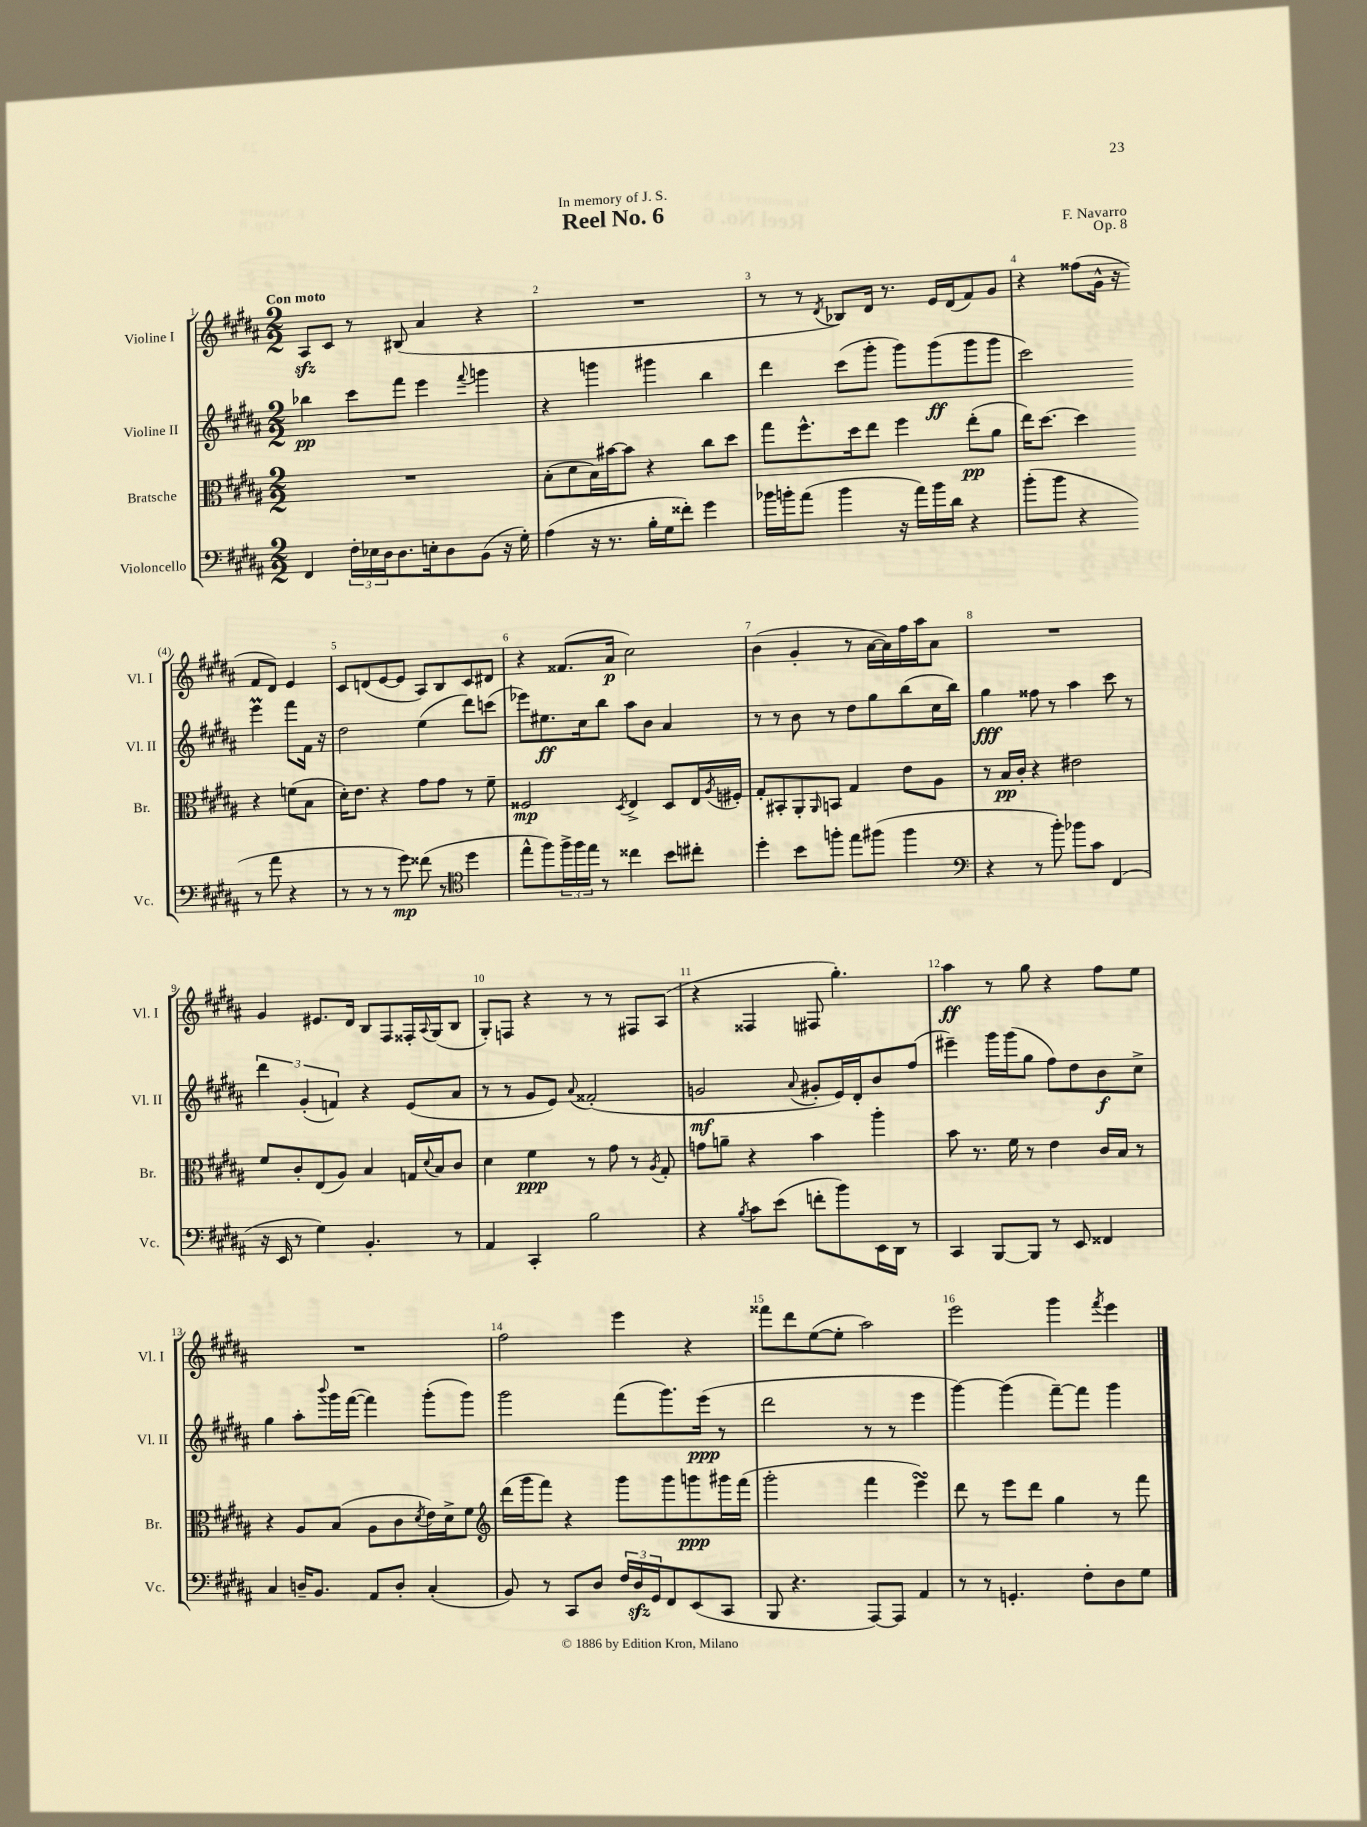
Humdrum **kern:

**kern	**kern	**kern	**kern
*staff4	*staff3	*staff2	*staff1
*clefF4	*clefC3	*clefG2	*clefG2
*k[f#c#g#d#a#]	*k[f#c#g#d#a#]	*k[f#c#g#d#a#]	*k[f#c#g#d#a#]
*M2/2	*M2/2	*M2/2	*M2/2
4FF#/	1r	4bb-\	8A#/L
.	.	.	8c#/J
24F#'\LL	.	8ccc#\L	8r
24E-\	.	.	.
24D#\J	.	.	.
8.D#\	.	8fff#\J	(8B#/
.	.	4eee\	4a#/
16E'\k	.	.	.
8D#\	.	.	.
.	.	8qqfff#/	.
(8BB\J	.	4ggg\	4r
16r	.	.	.
16G#'\)	.	.	.
=	=	=	=
(4A#\	(8B'\L	4r	1r
.	8d#\	.	.
16r	16B\L)	4ggg\	.
8.r	[16b#\J	.	.
.	8b#\]J	.	.
16B'\LL	4r	4ggg#\	.
16G#\J	.	.	.
8f##'\J)	.	.	.
4g#\	8cc#\L	4bb\	.
.	8dd#\J	.	.
=	=	=	=
16b-\LL	8gg#\L	4ddd#\	8r
16b'\J	.	.	.
(8a#\J	8.ff#^^\	.	8r
.	.	.	8qd#/
4b\	.	(8ccc#\L	8B-/L)
.	16dd#\k	.	.
.	8ee\J	8ggg#'\J	16d#/Jk
.	.	.	8.r
16r	4ff#\	8ggg#\L)	.
16a#\LL)	.	.	.
16b\	.	(8ggg#\	16e/LL
16d#\JJ	.	.	(16d#/J
4r	(8ee'\L	8ggg#\	8f#/)
.	8a#\J	8ggg#\J	8g#/J
=	=	=	=
(8b'\L	16ee\LK)	2ccc#\)	4r
.	[8.dd#\J	.	.
8b\J	.	.	.
4r	4dd#\]	.	(8ff##\L
.	.	.	16g#^^\Jk
.	.	.	16r
8r	4r	4eee\	8f#/L
8a#\	.	.	8d#/J)
4r	(8f\L	8fff#\L	4e/
.	8B\J	16f#\Jk	.
.	.	16r	.
=	=	=	=
8r	16d#'\LK)	2dd#\	8c#/L
.	8.e\J	.	.
8r	.	.	(8d/
8r	4r	.	[8e/
8g#\)	.	.	8e/]J
(8f##\	8g#\L	(4ee\	8A#/L)
8r	8g#\J	.	8B/
*clefC4	*	*	*
4dd#\	8r	8ddd#\L)	8c#/
.	8f#~\	(8ccc\J	8d#/J
=	=	=	=
8ee^^\L	2F##/	8eee-\L)	4r
8ff#\)	.	8.ee#\	.
24ff#^\L	.	.	(8.f##/L
24ff#\	.	.	.
.	.	16cc#\k	.
24ee\JJ	.	.	.
8r	.	8bb\J	.
.	.	.	16a#/Jk
.	8qD#/	.	.
4cc##\	4E^/	8aa#\L	2cc#\)
.	.	8b\J	.
8b\L	8D#/L	4a#/	.
8cc#'\J	16E/L	.	.
.	8qA#/	.	.
.	16F#'/JJ	.	.
=	=	=	=
4dd#'\	8G#'/L	8r	(4b\
.	8BB#'/	8r	.
8b\L	8AA#'/	8b\	4g#'/
.	16qqAA#/	.	.
8ff'\J	8BB/J	8r	.
8ee\L	4G#/	8dd#\L	8r
(8ff#\J	.	8gg#\	[16a#\LL
.	.	.	16a#\])
4ff#\	8e\L	(8bb\	16ff#\
.	.	.	16aa#\J
.	8A#\J	16cc#\L	8a#\J
.	.	16bb\JJ)	.
=	=	=	=
*clefF4	*	*	*
4r	8r	4gg#\	1r
.	16B/LL	.	.
.	16c#'/JJ	.	.
8r	4r	8ff##\	.
8b'\)	.	8r	.
8b-\L	2e#\	4aa#\	.
8c#\J	.	.	.
(4FF#/	.	8ccc#\	.
.	.	8r	.
=	=	=	=
16r	8f#/L	6ddd#\	4g#/
16EE/	.	.	.
8r	8c#'/	.	.
.	.	(6g#'/	.
4G#\)	(8E/	.	8.e#/L
.	.	6f/)	.
.	8A#/J)	.	.
.	.	.	16d#/Jk
4.BB'/	4B/	4r	8B/L
.	.	.	8F#/
.	16G/LL	(8e/L	16F##'/L
.	8qqd#/	.	8qqA#/
.	16B/J	.	(16G#/J
8r	8c#/J	8a#/J	8B/J
=	=	=	=
4AA#/	4d#\	8r	8G#'/L)
.	.	8r	8F/J
4CC#'/	4f#\	8g#/L	4r
.	.	8e/J)	.
.	.	8qqa#/	.
2B\	8r	(2f##'/	8r
.	8g#\	.	8r
.	8r	.	8F#/L
.	8qA#/	.	.
.	8G#'/	.	(8A#/J
=	=	=	=
4r	8g\L	2g/	4r
.	8a~\J	.	.
8qB/	.	.	.
8c#\L	4r	.	4F##/
(8e\J	.	.	.
.	.	8qqa#/	.
8f'\L	4b\	8g#'/L	8F#/
8b\)	.	16e/L)	4.gg#'\)
.	.	16d#'/J	.
16EE\L	4aa#'\	8b/	.
16DD#\JJ	.	.	.
8r	.	(8ff#/J	.
=	=	=	=
4CC#/	8b\	4eee#~\)	4aa#\
.	8.r	.	.
[8BBB/L	.	16ggg#\LL	8r
.	16f#\	(16ggg#\J	.
8BBB/]J	8r	8gg#\J	8gg#\
8r	4e\	8ff#\L)	4r
8EE/	.	8dd#\	.
4FF##/	16c#/LL	8b\	8ff#\L
.	16B/JJ	.	.
.	8r	8cc#^\J	8ee\J
=	=	=	=
4C#/	4r	4gg#\	1r
16D~/LK	8A#/L	8aa#'\L	.
8.BB/J	.	.	.
.	.	8qqbbb/	.
.	(8B/J	16ggg#\L	.
.	.	([16fff#\JJ	.
8AA#/L	8A#\L	4fff#\])	.
8D'/J	8c#\	.	.
.	8qd#/	.	.
(4C#'/	16e\L)	(8ggg#'\L	.
.	16d#^\J	.	.
.	8f#\J	8ggg#\J)	.
=	=	=	=
*	*clefG2	*	*
8BB/)	(16ddd#\LL	2ggg#\	2ff#\
.	16ggg#\J	.	.
8r	8fff#\J)	.	.
8CC#/L	4r	.	.
8D#/J	.	.	.
24F#/LL	8ggg#\L	(8fff#\L	4eee\
24D#/	.	.	.
24GG#/J	.	.	.
8FF#/	8ggg#\	8.ggg#\)	.
(8EE/	8ggg\	.	4r
.	.	(16eee\Jk	.
8CC#/J	16ggg#\L	8r	.
.	(16fff#\JJ	.	.
=	=	=	=
8BBB/	2ggg#'\	2ddd#\	8fff##\L
4.r	.	.	8ddd#\
.	.	.	([8ee\
.	.	.	8ee'\]J
[8AAA#/L)	4fff#\	8r	2aa#\)
8AAA#/]J	.	8r	.
4AA#/	4eee\)	4eee\	.
=	=	=	=
8r	8ddd#\	[4ggg#\)	2eee\
8r	8r	.	.
4.GG'/	8eee\L	(4ggg#\]	.
.	8ddd#\J	.	.
.	4gg#\	[8fff#~\L)	4ggg#\
8F#'\L	.	8fff#\]J	.
.	.	.	8qfff#/
8D#\	8r	4ggg#\	4eee\
8G#\J	8fff#\	.	.
==	==	==	==
*-	*-	*-	*-
